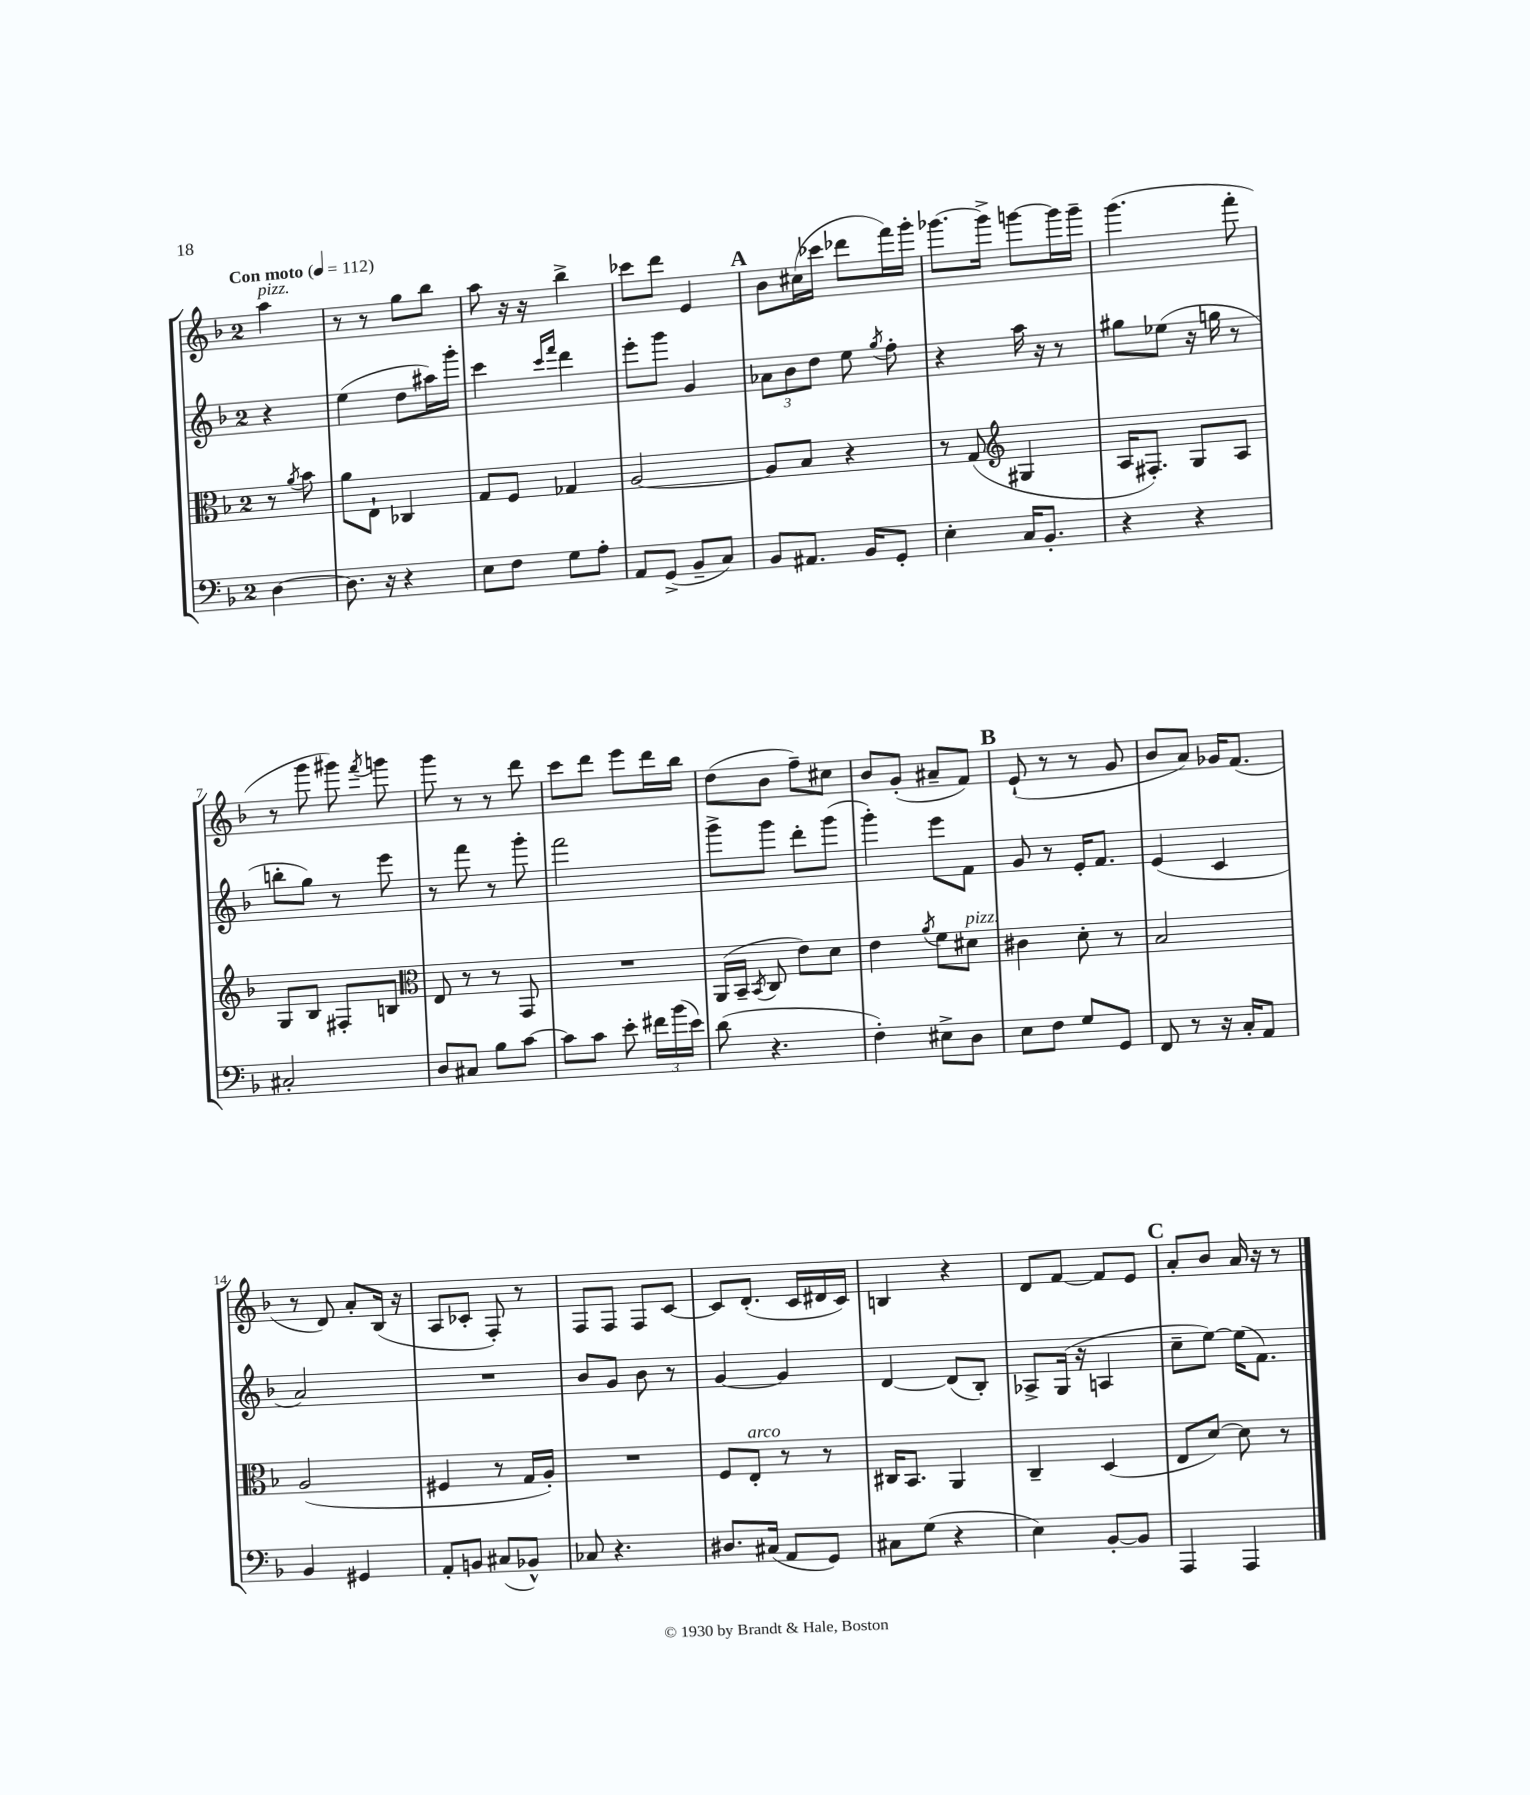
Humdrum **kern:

**kern	**kern	**kern	**kern
*part4	*part3	*part2	*part1
*staff4	*staff3	*staff2	*staff1
*clefF4	*clefC3	*clefG2	*clefG2
*k[b-]	*k[b-]	*k[b-]	*k[b-]
*M2/4	*M2/4	*M2/4	*M2/4
*MM112	*MM112	*MM112	*MM112
=	=	=	=
!	!	!	!LO:TX:a:B:t=Con moto
!	!	!	!LO:TX:a:i:t=pizz.
[4D\	8r	4r	4aa\
.	8qa/	.	.
.	8b-\	.	.
=1	=1	=1	=1
8.D\]	8a\L	(4ee\	8r
.	8E`\J	.	8r
16r	.	.	.
4r	4C-X/	8dd\L	8gg\L
.	.	16aa#X\L)	8bb-\J
.	.	16ggg'\JJ	.
=2	=2	=2	=2
8E\L	8G/L	4ccc\	8aa\
8F\J	8F/J	.	16r
.	.	.	16r
.	.	16qqccc/LL	.
.	.	16qqfff/JJ	.
8G\L	4G-X/	4ddd\	4bb-^\
8A'\J	.	.	.
=3	=3	=3	=3
8AA/L	[2A/	8eee'\L	8ccc-X\L
(8GG^/J	.	8ggg\J	8ddd\J
8BB-~/L	.	4g/	4e/
8C/J)	.	.	.
!!LO:REH:place=s1:t=A
=4	=4	=4	=4
8BB-/L	8A/L]	12a-X\L	8b-\L
.	.	12b-\	.
8.AA#X/J	8B-/J	.	(16cc#X\L
.	.	12dd\J	.
.	.	.	16ccc-X\JJ
.	4r	8ee\	8ddd-X\L
16BB-/KL	.	.	.
.	.	8qgg/	.
8GG'/J	.	8ff'\	16fff\L)
.	.	.	16ggg'\JJ
=5	=5	=5	=5
4E'\	8r	4r	[8.ggg-X\L
.	(8G/	.	.
.	.	.	16ggg-^\Jk]
*	*clefG2	*	*
16C/KL	4G#X/	16aa\	[8gggn\L
8.BB-'/J	.	16r	.
.	.	8r	16ggg\L]
.	.	.	16ggg~\JJ
=6	=6	=6	=6
4r	16A/KL	8gg#X\L	(4.ggg\
.	8.F#X'/J)	.	.
.	.	(8ee-X\J	.
4r	8G/L	16r	.
.	.	16ggn\	.
.	8A/J	8r	8fff'\
!!LO:LB:g=z
=7	=7	=7	=7
2C#X'/	8G/L	8bbn'\L	8r
.	8B-/J	8gg\J)	8ggg\
.	8F#X'/L	8r	8ggg#X\)
.	.	.	8qfff/
.	8Bn/J	8eee\	8gggn\
=8	=8	=8	=8
*	*clefC3	*	*
8D/L	8E/	8r	8ggg\
8C#X/J	8r	8fff\	8r
8B-\L	8r	8r	8r
[8c\J	8GG/	8ggg'\	8ddd\
=9	=9	=9	=9
8c\L]	2r	2fff\	8ccc\L
8c\J	.	.	8ddd\J
8e'\	.	.	8eee\L
24f#X\LL	.	.	16ddd\L
(24b-\	.	.	.
.	.	.	16bb-\JJ
24e\JJ)	.	.	.
=10	=10	=10	=10
(8d\	(16AA/LL	8ggg^\L	(8dd\L
.	16BB-~/JJ	.	.
.	8qBB-/	.	.
4.r	8C/	8ggg\J	8b-\J
.	8e\L)	8ddd'\L	8ff~\L)
.	8d\J	(8ggg\J	8cc#X\J
=11	=11	=11	=11
4F'\)	4e\	4ggg'\)	8b-/L
.	.	.	(8g'/J
.	8qa/	.	.
8E#X^\L	8f\L	8eee\L	8a#X~/L
!	!LO:TX:a:i:t=pizz.	!	!
8D\J	8d#X\J	8f\J	8f/J)
!!LO:REH:place=s1:t=B
=12	=12	=12	=12
8E\L	4c#X\	8g/	(8e`/
8F\J	.	8r	8r
8G/L	8d'\	16e'/KL	8r
.	.	8.f/J	.
8GG/J	8r	.	8g/
=13	=13	=13	=13
8FF/	2B-/	(4e/	8b-/L
8r	.	.	8a/J)
16r	.	4c/	16g-X/KL
16C'/KL	.	.	(8.f/J
8AA/J	.	.	.
!!LO:LB:g=z
=14	=14	=14	=14
4BB-/	(2A/	2a/)	8r
.	.	.	8d/)
4GG#X/	.	.	8a'/L
.	.	.	(16B-/Jk
.	.	.	16r
=15	=15	=15	=15
8AA'/L	4F#X/	2r	8A/L
8BBn/J	.	.	8c-X'/J
(8C#X/L	8r	.	8F'/)
8BB-X^^/J)	16G/LL	.	8r
.	16A'/JJ)	.	.
=16	=16	=16	=16
8C-X/	2r	8b-/L	8F/L
4.r	.	8g/J	8F/J
.	.	8b-\	8F/L
.	.	8r	[8c/J
=17	=17	=17	=17
8.D#X/L	8F/L	[4g/	8c/L]
!	!LO:TX:a:i:t=arco	!	!
.	8E'/J	.	(8.d'/J
(16C#X/Jk	.	.	.
8AA/L	8r	4g/]	.
.	.	.	16c/LL
8GG/J)	8r	.	16d#X/
.	.	.	16c/JJ)
=18	=18	=18	=18
8C#X\L	16C#X/KL	[4d/	4Bn/
.	8.BB-/J	.	.
(8G\J	.	.	.
4r	4AA/	(8d/L]	4r
.	.	8B-'/J)	.
=19	=19	=19	=19
4E\)	4C~/	8A-X^/L	8d/L
.	.	(16G/Jk	[8f/J
.	.	16r	.
[8BB-'/L	(4D/	4An/	8f/L]
8BB-/J]	.	.	8e/J
!!LO:REH:place=s1:t=C
=20	=20	=20	=20
4AAA/	8E/L	8cc~\L	8a'/L
.	[8d/J)	[8ee\J)	8b-/J
4AAA/	8d\]	(16ee\KL]	16a/
.	.	8.f\J)	16r
.	8r	.	8r
==	==	==	==
*-	*-	*-	*-
